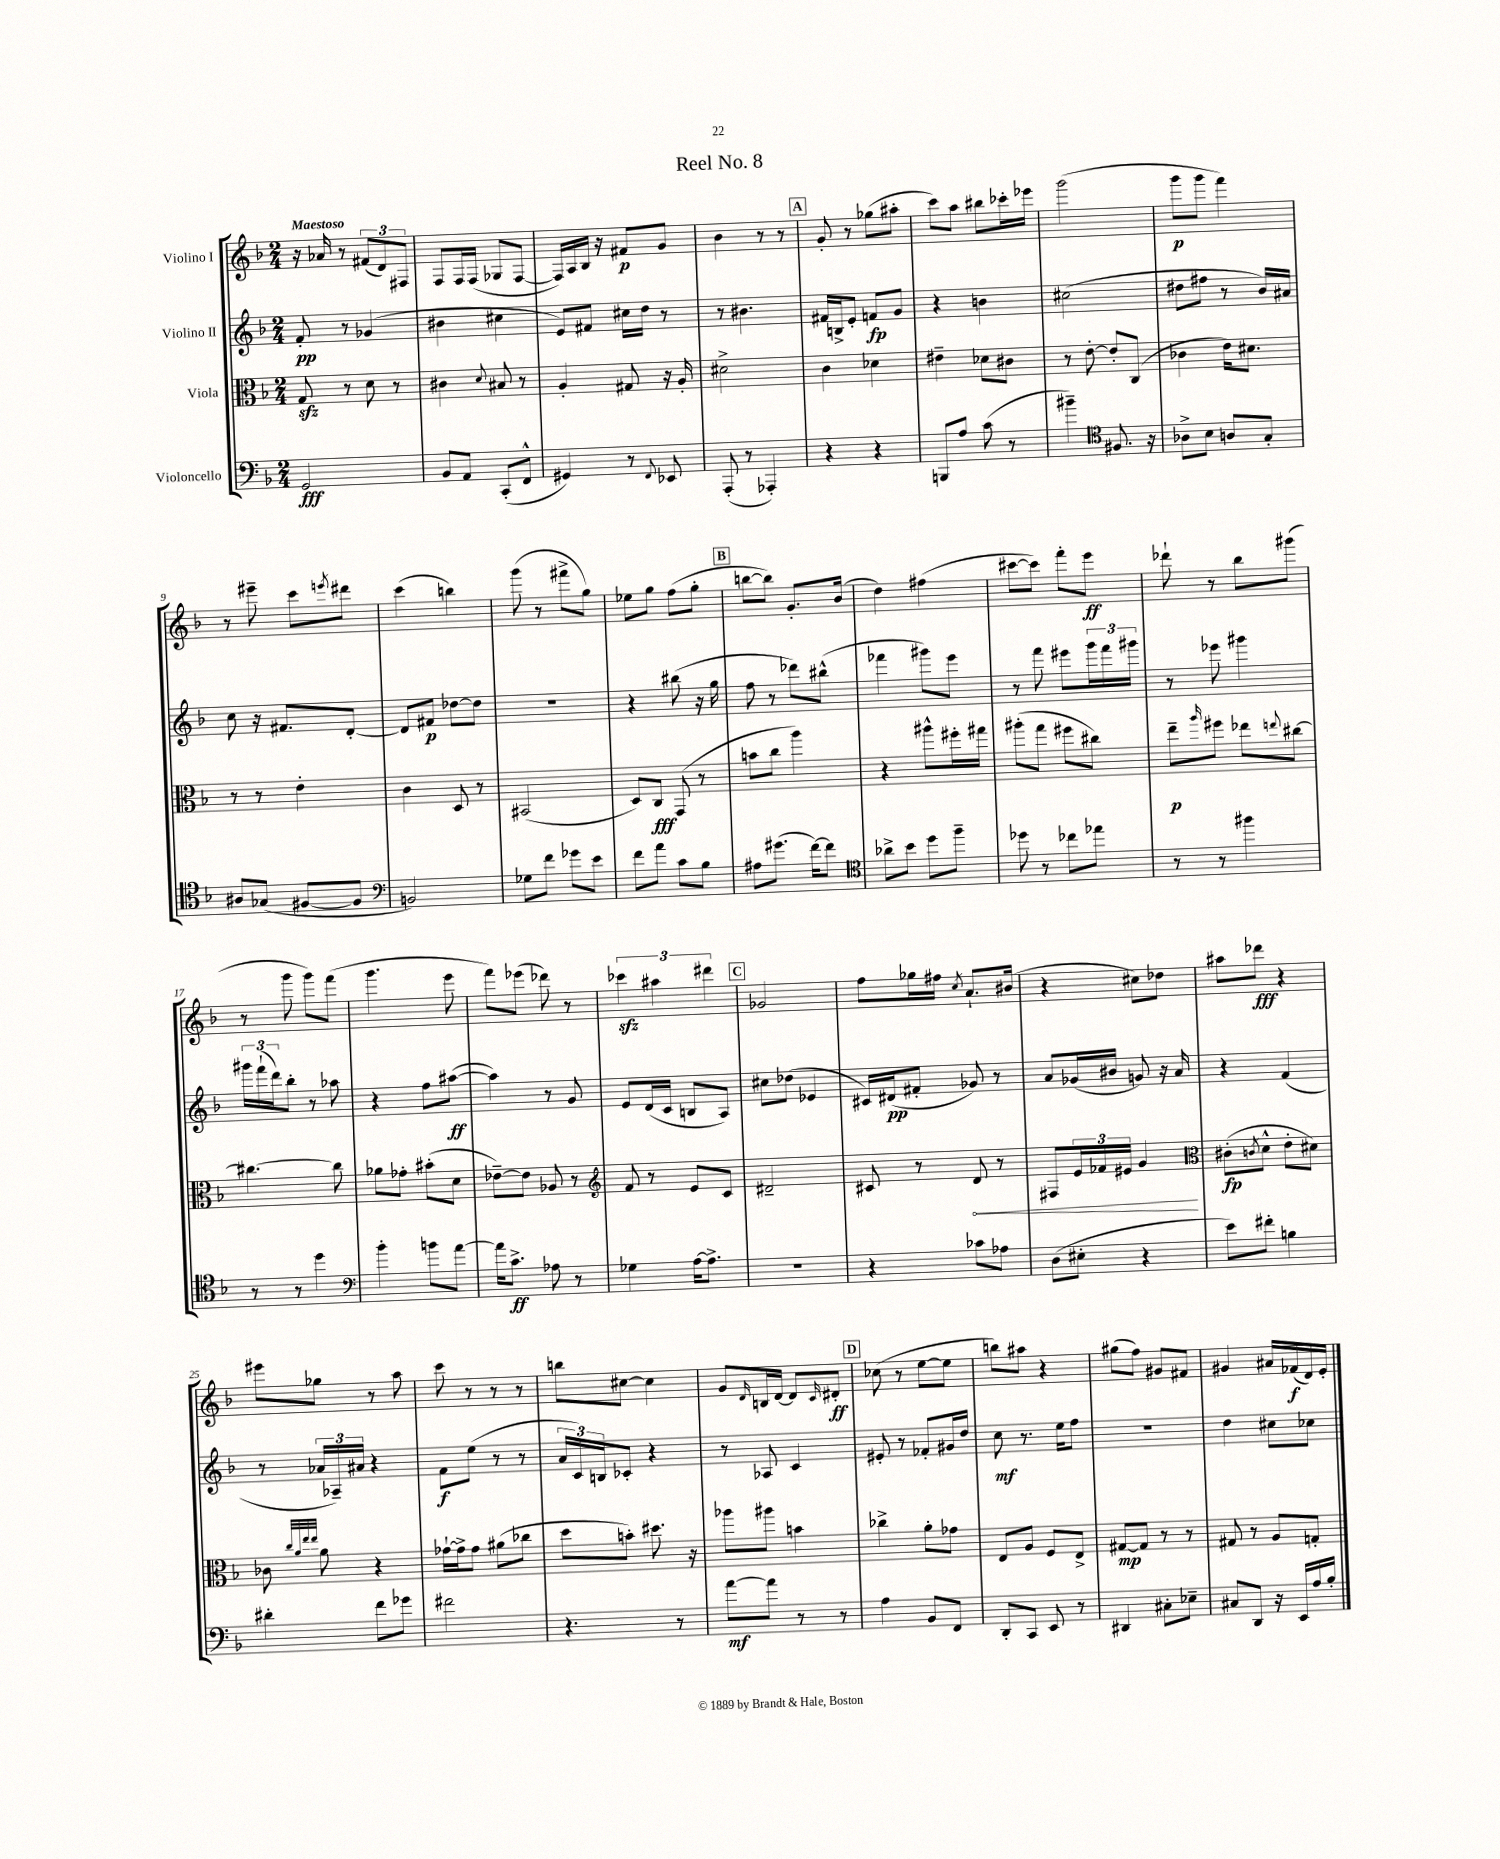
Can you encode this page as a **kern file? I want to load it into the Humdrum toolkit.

**kern	**kern	**kern	**kern
*staff4	*staff3	*staff2	*staff1
*clefF4	*clefC3	*clefG2	*clefG2
*k[b-]	*k[b-]	*k[b-]	*k[b-]
*M2/4	*M2/4	*M2/4	*M2/4
2GG/	8G/	8f'/	16r
.	.	.	16a-/
.	8r	8r	8r
.	8d\	(4g-/	(12f#/L
.	.	.	12d/)
.	8r	.	.
.	.	.	12F#/J
=	=	=	=
8BB-/L	4c#\	4b#\	8F/L
8AA/J	.	.	16F/L
.	.	.	(16F/JJ
.	8qqd/	.	.
(8CC'/L	8B#/	4cc#\	8G-/L
8FF^^/J	8r	.	[8F/J
=	=	=	=
4GG#/)	4A'/	8e/L)	16F/]LL)
.	.	.	16A/
.	.	8f#/J	16B-/JJ
.	.	.	16r
8r	8G#/	16cc#\LL	8f#/L
.	.	16dd\JJ	.
8qqFF/	.	.	.
8EE-/	16r	8r	8g/J
.	16A'/	.	.
=	=	=	=
(8AAA'/	2d#^\	8r	4b-\
8r	.	4.b#\	.
4AAA-'/)	.	.	8r
.	.	.	8r
=	=	=	=
4r	4c\	16f#/LL	8g'/
.	.	16B^/J	.
.	.	8e'/J	8r
4r	4d-\	8f/L	(8gg-\L
.	.	8g/J	8aa#'\J
=	=	=	=
8BBB/L	4e#~\	4r	8ccc\L)
8A/J	.	.	8aa\J
(8c\	8d-\L	4b\	8bb#\L
8r	8c#\J	.	16ccc-'\L
.	.	.	16eee-\JJ
=	=	=	=
4b#~\)	8r	(2cc#\	(2ggg\
.	[8e'\	.	.
*clefC4	*	*	*
8.F#/	8e'/]L	.	.
.	(8C/J	.	.
16r	.	.	.
=	=	=	=
8A-^\L	4c-\	8dd#\L	8ggg\L
8B-\J	.	8ff#\J	8ggg\J
8A/L	16e\LK)	8r	4fff\)
.	8.d#\J	.	.
8G'/J	.	16b-/LL)	.
.	.	16a#/JJ	.
=	=	=	=
8A#/L	8r	8cc\	8r
(8G-/J	8r	16r	8eee#~\
.	.	8.f#/L	.
[8F#/L	4e'\	.	8ccc\L
.	.	.	8qeee/
8F#/]J	.	[8d'/J	8ddd#\J
=	=	=	=
*clefF4	*	*	*
2BB/)	4c\	8d/]L	(4ccc\
.	.	8f#/J	.
.	8D/	[8dd-\L	4bb\)
.	8r	8dd-\]J	.
=	=	=	=
8G-\L	(2BB#/	2r	(8ggg\
8f\J	.	.	8r
8g-\L	.	.	8fff#^\L
8e\J	.	.	8gg\J)
=	=	=	=
8f\L	8D/L)	4r	8ee-\L
8a\J	8C/J	.	8gg\J
8c\L	(8GG/	(8bb#\	(8ff\L
8B-\J	8r	16r	8gg'\J
.	.	16gg\	.
=	=	=	=
8A#\L	8b\L	8ff\	[8bb\L
(8.g#\J	8cc\J	8r	8bb\]J)
.	4aa\)	8ddd-\L)	8.g'/L
[16f\LK)	.	.	.
8f\]J	.	(8bb#^^\J	.
.	.	.	(16b-/Jk
=	=	=	=
*clefC4	*	*	*
8a-^\L	4r	4fff-\	4dd\)
8b-\J	.	.	.
8dd\L	8aa#^^\L	8ggg#\L)	(4ff#\
8ff~\J	16ff#'\L	8eee\J	.
.	16gg#\JJ	.	.
=	=	=	=
8dd-\	(8aa#'\L	8r	[8ccc#\L
8r	8gg\J	8fff\	8ccc#\]J)
8cc-\L	8ff#\L	8eee#\L	8fff'\L
8ee-\J	8cc#\J)	24ggg\L	8eee\J
.	.	24fff\	.
.	.	24ggg#\JJ	.
=	=	=	=
8r	8ee~\L	8r	8ddd-`\
.	16qqaa/	.	.
8r	8ff#\J	8eee-\	8r
4ff#\	8ee-\L	4ggg#\	8bb-\L
.	8qqee/	.	.
.	[8cc#\J	.	(8ggg#\J
=	=	=	=
8r	4.cc#\_	24ggg#\LL	8r
.	.	(24fff`\	.
.	.	24ddd\J)	.
8r	.	8bb-'\J	8ggg\
4dd\	.	8r	8ggg\L)
.	8cc#\]	8aa-\	(8fff\J
=	=	=	=
*clefF4	*	*	*
4b-'\	8a-\L	4r	4.ggg\
.	8g-'\J	.	.
8b\L	(8b#'\L	8ff\L	.
[8a\J	8d\J	([8aa#\J	8eee\
=	=	=	=
16a\]LK	[8e-~\L)	4aa#\])	8fff\L)
8.c^\J	.	.	.
.	8e-\]J	.	(8eee-\J
8A-\	8A-/	8r	8ddd-\)
8r	8r	8g/	8r
=	=	=	=
*	*clefG2	*	*
4G-\	8f/	8e/L	6ccc-\
.	8r	(16d/L	.
.	.	.	6aa#\
.	.	16c/JJ	.
[16A\LK	8e/L	8B/L	.
8.A^\]J	.	.	.
.	.	.	6ddd#\
.	8c/J	8A/J)	.
=	=	=	=
2r	2d#~/	8cc#\L	2g-/
.	.	(8dd-\J	.
.	.	4e-/	.
=	=	=	=
4r	8c#/	16c#/LL)	8ff\L
.	.	(16d#/J	.
.	8r	8f#'/J	16gg-\L
.	.	.	16ff#\JJ
.	.	.	8qcc/
8c-\L	8d/	8g-/)	8.a`/L
8A-\J	8r	8r	.
.	.	.	(16b#/Jk
=	=	=	=
(8D\L	8F#/L	8a/L	4r
8E#'\J	24e/L	(16g-/L	.
.	24f-/	.	.
.	.	16b#/JJ	.
.	24e#/JJ	.	.
4r	4g/	8g/)	8cc#\L)
.	.	16r	8dd-\J
.	.	16a/	.
=	=	=	=
*	*clefC3	*	*
8e\L)	(8c#'\L	4r	8aa#\L
.	8qc/	.	.
8f#'\J	8d^^\J	.	8ddd-\J
4B\	8e'\L	(4f/	4r
.	8d#\J)	.	.
=	=	=	=
4d#'\	8c-\	8r	8eee#\L
.	32qqcc/LLL	.	.
.	32qqa/	.	.
.	32qqee/	.	.
.	32qqee/JJJ	.	.
.	8a\	24a-/LL	8gg-\J
.	.	24A-~/)	.
.	.	24a#/JJ	.
8f\L	4r	4r	8r
8g-\J	.	.	8aa\
=	=	=	=
2f#\	[16g-`\LL	8f\L	8ccc\
.	16g-^\]J	.	.
.	8g-\J	(8ee\J	8r
.	(8a#\L	8r	8r
.	8cc-\J	8r	8r
=	=	=	=
4.r	8dd\L	24a/LL	8bb\L
.	.	24c/)	.
.	.	24B/J	.
.	8b'\J)	8c-'/J	[8cc#\J
.	8.dd#\	4r	4cc#\]
8r	.	.	.
.	16r	.	.
=	=	=	=
[8a\L	8aa-\L	8r	8g/L
.	.	.	16qqd/
8a\]J	8aa#\J	8A-/	16B/L
.	.	.	[16d/JJ
8r	4b\	4c/	8d/]L
.	.	.	16qqc/
8r	.	.	8d#'/J
=	=	=	=
4A\	4cc-^\	8e#'/	(8cc-\
.	.	8r	8r
8BB-/L	8a'\L	8f-'/L	[8ee\L
8FF/J	8g-\J	16g#/L	8ee\]J
.	.	16dd/JJ	.
=	=	=	=
8DD'/L	8E/L	8cc\	8bb\L)
8CC/J	8A/J	8.r	8aa#\J
8EE/	8F/L	.	4r
.	.	16ee\LK	.
8r	8E^/J	8ff\J	.
=	=	=	=
4DD#/	[8G#/L	2r	(8gg#\L
.	8G#/]J	.	8ff\J)
8C#'\L	8r	.	8g#/L
8E-~\J	8r	.	8f#/J
=	=	=	=
8C#/L	8G#/	4dd\	4g#/
8DD/J	8r	.	.
16r	8A/L	8cc#\L	16a#/LL
16EE/LL	.	.	(16f-/
16A/	8G'/J	8cc-\J	16d/)
16B-'/JJ	.	.	16e'/JJ
==	==	==	==
*-	*-	*-	*-
